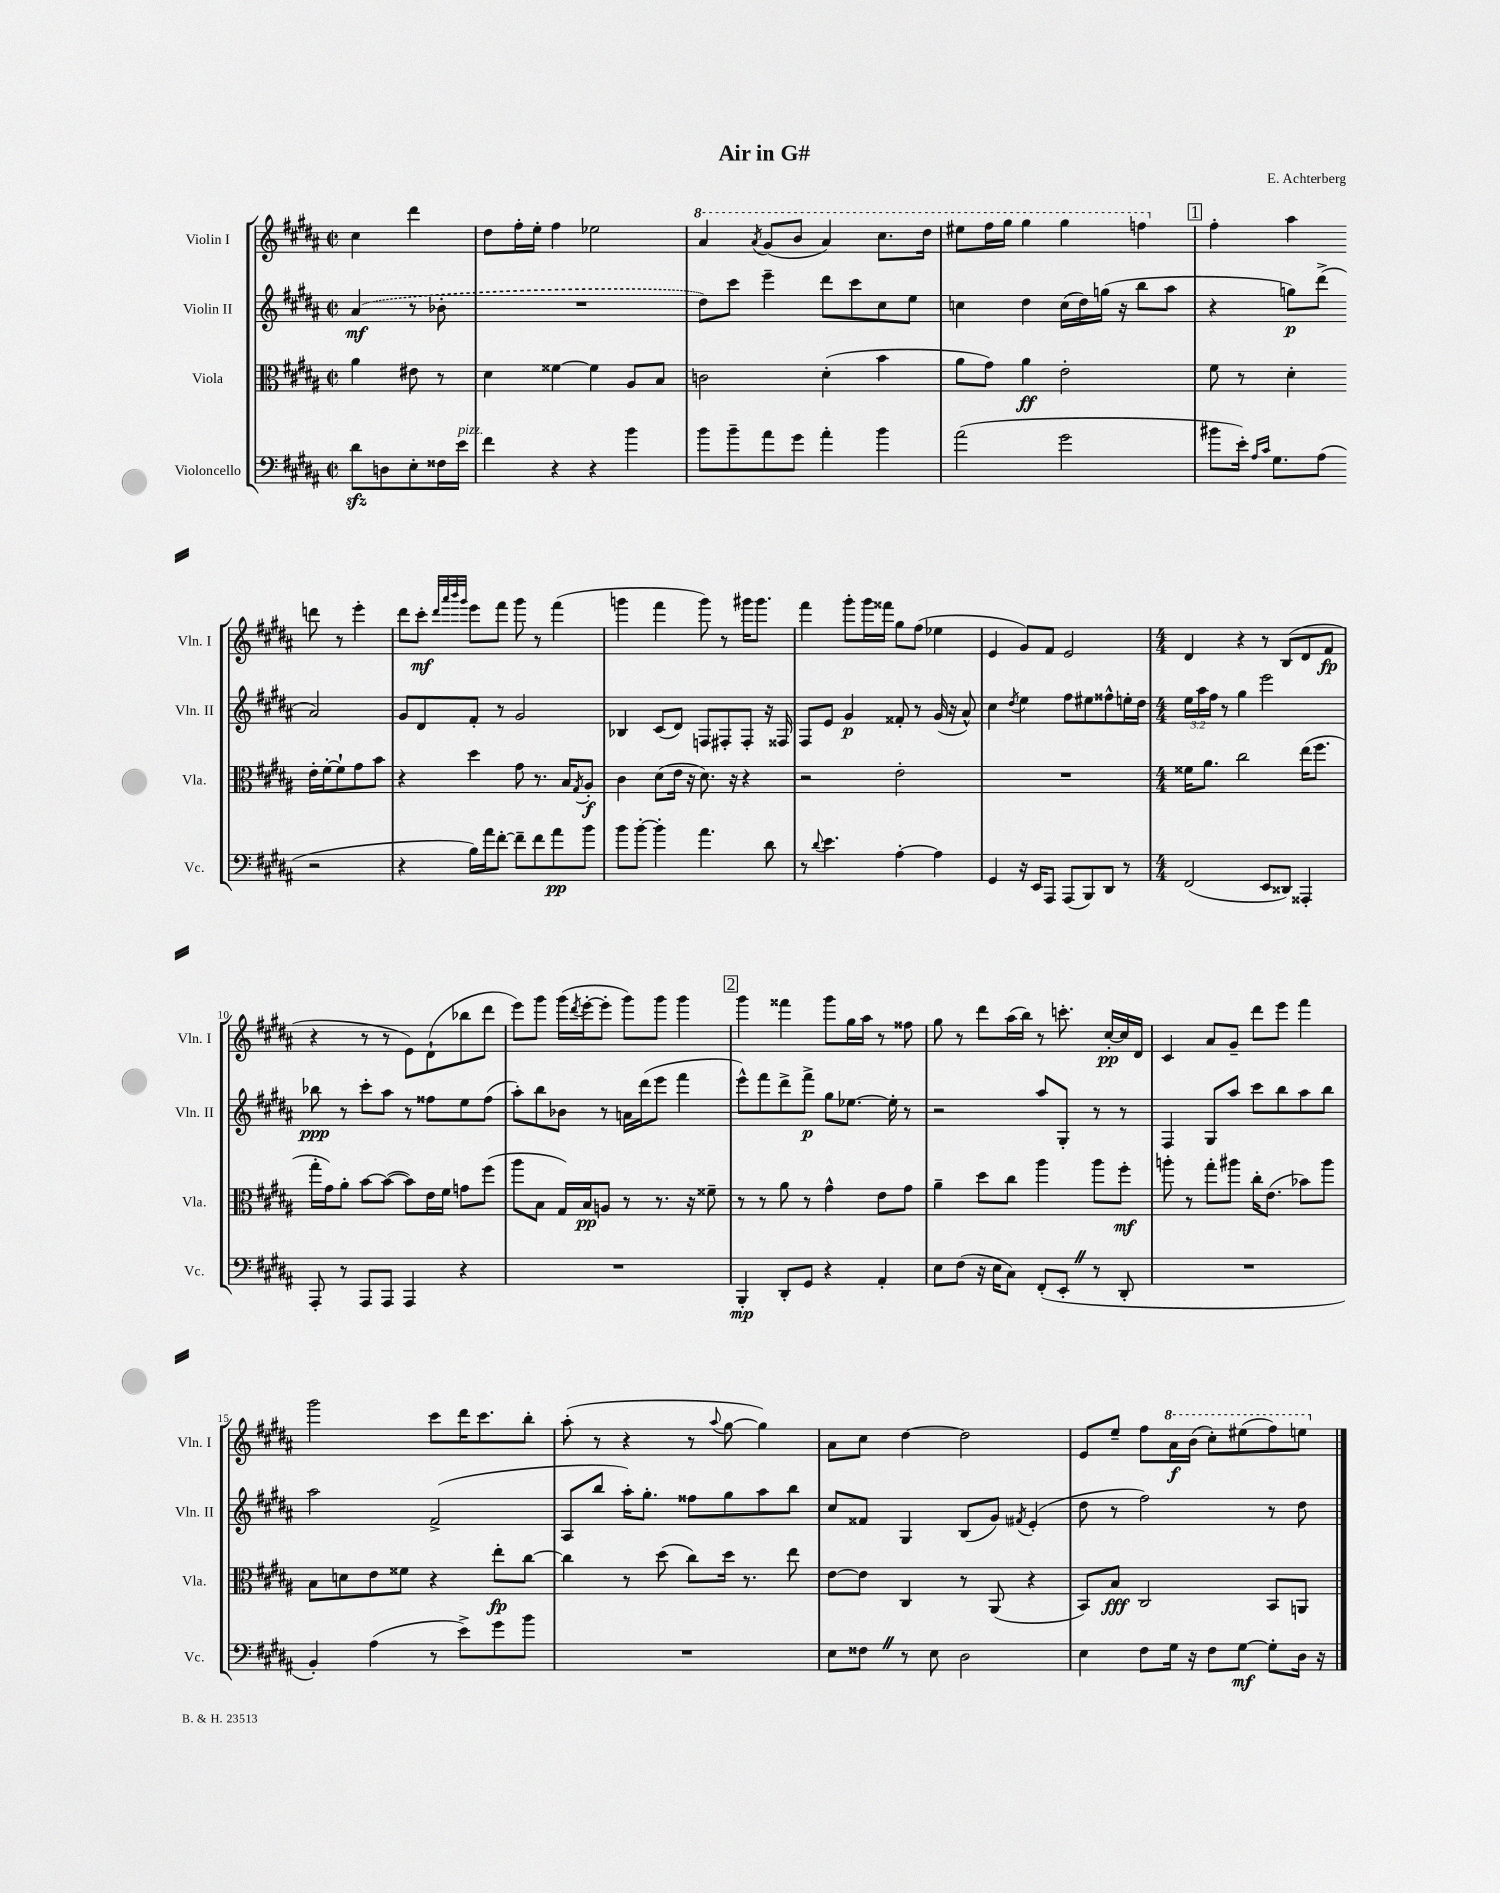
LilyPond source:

\header { title = "Air in G#" composer = "E. Achterberg" }
<<
\new StaffGroup <<
\new Staff = "s0" \with { instrumentName = "Violin I" shortInstrumentName = "Vln. I" } {
    \clef treble \key b \major \defaultTimeSignature \time 2/2 \partial 2
    cis''4 dis'''4 |
    dis''8 fis''16-. e''16-. fis''4 ees''2 |
    \ottava #1 ais''4 \acciaccatura { ais''8 } gis''8( b''8 ais''4) cis'''8. dis'''16 |
    eis'''8 fis'''16 gis'''16 gis'''4 gis'''4 f'''4 \ottava #0 |
    \mark \markup { \box "1" } fis''4-. ais''4 d'''8 r8 e'''4-. |
    dis'''8 cis'''8-.\mf \grace { dis'''32 ais'''32 b'''32 gis'''32 } e'''8 fis'''8 gis'''8 r8 fis'''4( |
    g'''4 fis'''4 g'''8) r8 gis'''16 gis'''8. |
    fis'''4 gis'''8-. gis'''16 fisis'''16 gis''8 fis''8( ees''4 |
    e'4 gis'8) fis'8 e'2 |
    \numericTimeSignature \time 4/4 dis'4 r4 r8 b8( dis'8 fis'8\fp |
    r4 r8 r8 e'8) dis'8-!( bes''8 dis'''8 |
    e'''8) gis'''8 gis'''16( \acciaccatura { dis'''8 } e'''16~-. e'''8-. gis'''8) gis'''8 gis'''4 |
    \mark \markup { \box "2" } gis'''4 fisis'''4 gis'''8 gis''16 ais''16 r8 fisis''8 |
    gis''8 r8 dis'''8 ais''16( b''16) r8 c'''8.-. cis''16~-.\pp cis''16 dis'16 |
    cis'4 ais'8 gis'8-- dis'''8 e'''8 fis'''4 |
    gis'''2 cis'''8 dis'''16 cis'''8. b''8-. |
    ais''8-.( r8 r4 r8 \appoggiatura { ais''8 } gis''8~ gis''4) |
    ais'8 cis''8 dis''4~ dis''2 |
    e'8 e''8-- fis''8 \ottava #1 ais''16\f b''16( cis'''8-.) eis'''8( fis'''8) e'''8 \ottava #0 \bar "|." |
}
\new Staff = "s1" \with { instrumentName = "Violin II" shortInstrumentName = "Vln. II" } {
    \clef treble \key b \major \defaultTimeSignature \time 2/2 \override Staff.TupletNumber.text = #tuplet-number::calc-fraction-text \partial 2
    \once \slurDashed ais'4\mf( r8 bes'8-. |
    R1 |
    dis''8) cis'''8 e'''4-- dis'''8 cis'''8 cis''8 e''8 |
    c''4 dis''4 c''16( dis''16) g''16( r16 b''8 ais''8 |
    \mark \markup { \box "1" } r4 g''8\p) dis'''8->( ais'2) |
    gis'8 dis'8 fis'8-. r8 gis'2 |
    bes4 cis'8( dis'8) f8 fis8-. fis8-. r16 fisis16 |
    fis8 e'8 gis'4\p fisis'8-. r8 gis'16( r16 ais'8-^) |
    cis''4 \acciaccatura { dis''8 } e''4 fis''8 eis''8 fisis''8-^ e''16-. dis''16 |
    \numericTimeSignature \time 4/4 \tuplet 3/2 { e''16 ais''16 fis''16 } r8 gis''4 e'''2 |
    bes''8\ppp r8 cis'''8-. ais''8 r8 fisis''8 e''8 fisis''8( |
    ais''8-.) b''8 bes'8 r8 a'16 dis'''16( e'''8 fis'''4 |
    \mark \markup { \box "2" } e'''8-^) fis'''8 dis'''8-> fis'''8->\p gis''8 ees''8.~ ees''16-. r8 |
    r2 ais''8 gis8-. r8 r8 |
    fis4 gis8 ais''8 cis'''8 b''8 ais''8 b''8 |
    ais''2 fis'2->( |
    ais8 b''8 ais''16-.) gis''8.-. fisis''8 gis''8 ais''8 b''8 |
    cis''8 fisis'8 gis4 b8( gis'8) \acciaccatura { fis'8 } e'4-.( |
    dis''8 r8 fis''2) r8 dis''8 \bar "|." |
}
\new Staff = "s2" \with { instrumentName = "Viola" shortInstrumentName = "Vla." } {
    \clef alto \key b \major \defaultTimeSignature \time 2/2 \partial 2
    ais'4 eis'8 r8 |
    dis'4 fisis'4~ fisis'4 ais8 b8 |
    c'2 dis'4-.( b'4 |
    ais'8 gis'8) ais'4\ff e'2-. |
    \mark \markup { \box "1" } fis'8 r8 dis'4-. e'16-. fis'16~-. fis'8-! gis'8 b'8 |
    r4 dis''4 gis'8 r8. b16 \acciaccatura { gis8 } ais8-.\f |
    cis'4 dis'8( e'16 r16 dis'8.) r16 r4 |
    r2 e'2-. |
    R1 |
    \numericTimeSignature \time 4/4 fisis'16 ais'8. cis''2 e''16( fis''8. |
    gis''16-. gis'16) ais'8-. b'8~ b'8~( b'8) e'16 fis'16 g'8 fis''8( |
    ais''8 b8 gis16) b16\pp a8 r8 r8. r16 fisis'8-- |
    \mark \markup { \box "2" } r8 r8 ais'8 r8 gis'4-^ e'8 gis'8 |
    ais'4-- dis''8 cis''8 ais''4 ais''8 fis''8-.\mf |
    a''8-. r8 gis''8-. ais''8 cis''16-. e'8.( bes'8) ais''8 |
    b8 d'8 e'8 fisis'8 r4 e''8-.\fp cis''8~ |
    cis''4 r8 dis''8( cis''8) dis''16 r8. e''8 |
    e'8~ e'8 cis4 r8 ais,8( r4 |
    b,8) b8\fff cis2 b,8 a,8 \bar "|." |
}
\new Staff = "s3" \with { instrumentName = "Violoncello" shortInstrumentName = "Vc." } {
    \clef bass \key b \major \defaultTimeSignature \time 2/2 \partial 2
    dis'8\sfz d8 e8-. fisis16 e'16^\markup { \italic "pizz." } |
    fis'4 r4 r4 b'4 |
    b'8 b'8-- ais'8 gis'8 ais'4-. b'4 |
    ais'2( gis'2 |
    \mark \markup { \box "1" } bis'8 e'16-.) \grace { ais16 cis'16 } gis8. ais8( r2 |
    r4 b16) ais'16 fis'8~-. fis'8-- fis'8 ais'8\pp b'8 |
    b'8 b'8~-. b'4-. ais'4. dis'8 |
    r8 \appoggiatura { dis'8 } e'4. ais4~-. ais4 |
    gis,4 r16 e,16 ais,,8 ais,,8( b,,8) dis,8 r8 |
    \numericTimeSignature \time 4/4 fis,2( e,8 disis,8) aisis,,4-. |
    ais,,8-. r8 ais,,8 ais,,8 ais,,4 r4 |
    R1 |
    \mark \markup { \box "2" } b,,4-.\mp dis,8-. gis,8 r4 ais,4-. |
    e8 fis8( r16 e16 cis8) fis,8-.( e,8-. \once \override BreathingSign.text = \markup { \musicglyph "scripts.caesura.straight" } \breathe r8 dis,8-. |
    R1 |
    b,4-.) ais4( r8 e'8->) gis'8 b'8 |
    R1 |
    e8 fisis8 \once \override BreathingSign.text = \markup { \musicglyph "scripts.caesura.straight" } \breathe r8 e8 dis2 |
    e4 fis8 gis16 r16 fis8 gis8~\mf gis8-. dis16 r16 \bar "|." |
}
>>
>>
